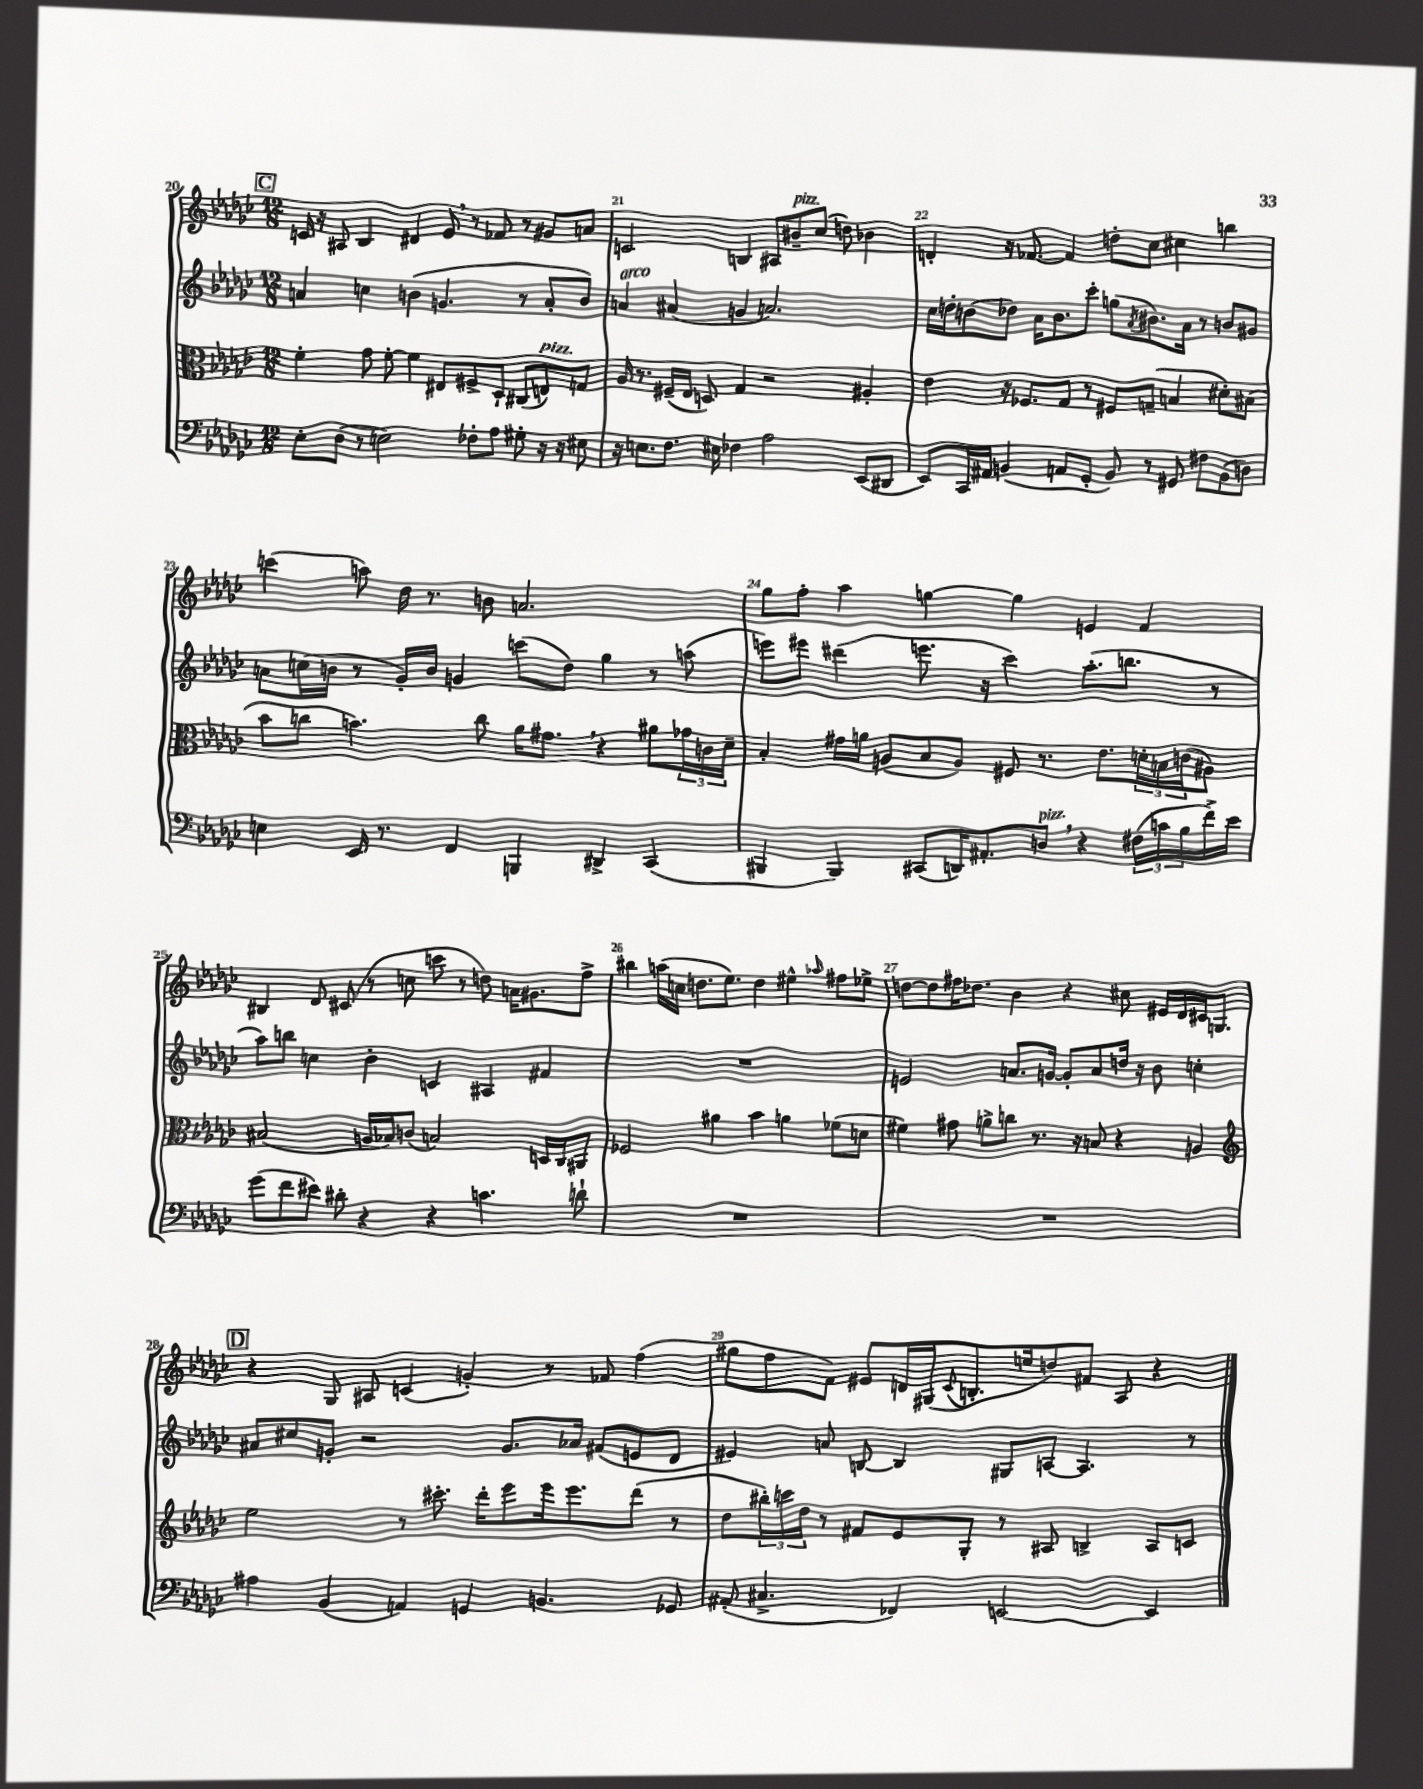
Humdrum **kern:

**kern	**kern	**kern	**kern
*staff4	*staff3	*staff2	*staff1
*clefF4	*clefC3	*clefG2	*clefG2
*k[b-e-a-d-g-c-]	*k[b-e-a-d-g-c-]	*k[b-e-a-d-g-c-]	*k[b-e-a-d-g-c-]
*M12/8	*M12/8	*M12/8	*M12/8
8E-'	4f'	4a	16c
.	.	.	16r
(8D-	.	.	8A#
8r	8g-	4cc	4B-
2E)	[8f'	.	.
.	4f]	(4b	4d#
.	8E#	4.g	8e-
8F-'	8F#^	.	8r
8A-	8D-`	.	8f-
8G#'	(8C#	8r	8r
16r	8E)	8a'	8g#
16r	.	.	.
8E#	8G	8b)	8a
=	=	=	=
16r	16A-	4a	2c
8.E	8.r	.	.
8.F	(16F#~	(4a#	.
.	16E-	.	.
.	8D)	.	.
16E#	.	.	.
4F-	4G-	4g	4B
2A-	2r	2.a)	8A#
.	.	.	8b#~
.	.	.	(8cc-
.	.	.	8dd)
(8EE-	4A#'	.	4b-
8DD#	.	.	.
=	=	=	=
8EE-)	4e-	16cc-	4d'
.	.	16dd'	.
16CC-	.	(8b	.
16AA#	.	.	.
(4BB	16r	8dd-)	16r
.	8.F-	.	[8.f-
.	.	16a-	.
.	.	8.b	.
8AA	8G-	.	4f-]
8GG-'	8r	8ccc-'	.
8BB)	8F#	(8gg	8dd'
.	.	8qa-	.
8r	(8G~	8.b#)	8cc-
8GG#	4B	.	4cc#
.	.	16a-	.
8F#	.	8r	.
(8BB	8d#')	8b	4bb
8D)	(8B#	8g#	.
=	=	=	=
4E	8b-	8a	(4ccc
.	8cc	(16cc	.
.	.	16b	.
16EE-	4.b)	8r	8aa)
8.r	.	.	.
.	.	16g-')	16dd-
.	.	16b	8.r
4FF	.	4g	.
.	8cc	.	8b
4BBB	16a-	(8ccc	2.a
.	8.g#	.	.
.	.	8dd-)	.
4DD#^	4r	4gg-	.
(4CC-	8a#	8r	.
.	24g-	(8aa	.
.	24c	.	.
.	24d-~	.	.
=	=	=	=
4BBB#	4B-'	8eee)	8gg-
.	.	8eee#	8ff'
4BBB#)	16g#	(4ddd#	4aa-
.	16a	.	.
.	(8A	.	.
(8CC#	8B-	8.eee	[4gg
16DD)	8A)	.	.
8.AA#'	.	16r	.
.	8F#	4ccc-)	4gg]
8D	8.r	.	.
4r	.	(8.aa-'	4e
.	8.e-	.	.
.	.	8.bb	.
(24F#	24d'	.	4f
24c	24B	.	.
24B-	(24c	.	.
16f^)	8A#)	8r	.
16e-	.	.	.
=	=	=	=
(8g-	(2B#	8aa-)	4B#
8f	.	8bb	.
8e#)	.	4cc	8d-
8d#'	.	.	(8c#
4r	16A	4b-'	8r
.	16B-)	.	.
.	(8c	.	8cc
4r	2B)	4c	8ccc
.	.	.	8r
4.c	.	4A#	8dd)
.	.	.	16a
.	.	.	8.g#
.	16D	4f#	.
.	16C-	.	.
8d`	8AA#	.	8ff^
=	=	=	=
1.r	2F-	1.r	4bb#
.	.	.	(16aa
.	.	.	16cc
.	.	.	8.dd
.	4a#	.	.
.	.	.	8.ee-)
.	4b-	.	4dd
.	4a	.	4ee#^^
.	.	.	16qqaa-
.	(8f-	.	8ff#
.	8d	.	8ee-^
=	=	=	=
1.r	4f#)	2e	[8dd
.	.	.	8dd]
.	8g#	.	16ff#
.	.	.	8.dd-
.	8a^	.	.
.	8cc	8.a	4b-
.	8.r	.	.
.	.	[16g	.
.	.	8g']	4r
.	16r	.	.
.	8B	8a	.
.	4r	16dd	8cc#
.	.	16r	.
.	.	8b-	16e#
.	.	.	16d-
.	4A	4cc'	16c#
.	.	.	8.G
=	=	=	=
*	*clefG2	*	*
4A#	2ee-	8a#	4r
.	.	8cc#	.
(4BB-	.	8g'	8G-
.	.	2r	8A#
4AA)	8r	.	(4c
.	8.ccc#'	.	.
4GG	.	.	4g')
.	16ddd-'	.	.
.	8eee-	8.g	.
4.BB	16eee-	.	8r
.	8.eee-	16a-	.
.	.	(8f#	8f-
.	(8ddd-	8e	(4ff
8GG-	8r	8d-	.
=	=	=	=
(8AA#'	8dd-	4e#)	8gg#
4.C#^	24bb#')	.	8ff
.	24ccc	.	.
.	24dd-	.	.
.	8r	8a	8f)
.	8f#	[8B	8e#
4FF-)	8e-	4B]	16d
.	.	.	(16G#
.	.	.	8qqc-
.	8G-'	.	8.B'
[2EE	8r	8G#	.
.	.	.	16ee
.	8A#	[8A	8dd)
.	4B^	4.A]	8f#
.	.	.	8A-
4EE]	8A#	.	4r
.	8c	8r	.
==	==	==	==
*-	*-	*-	*-
